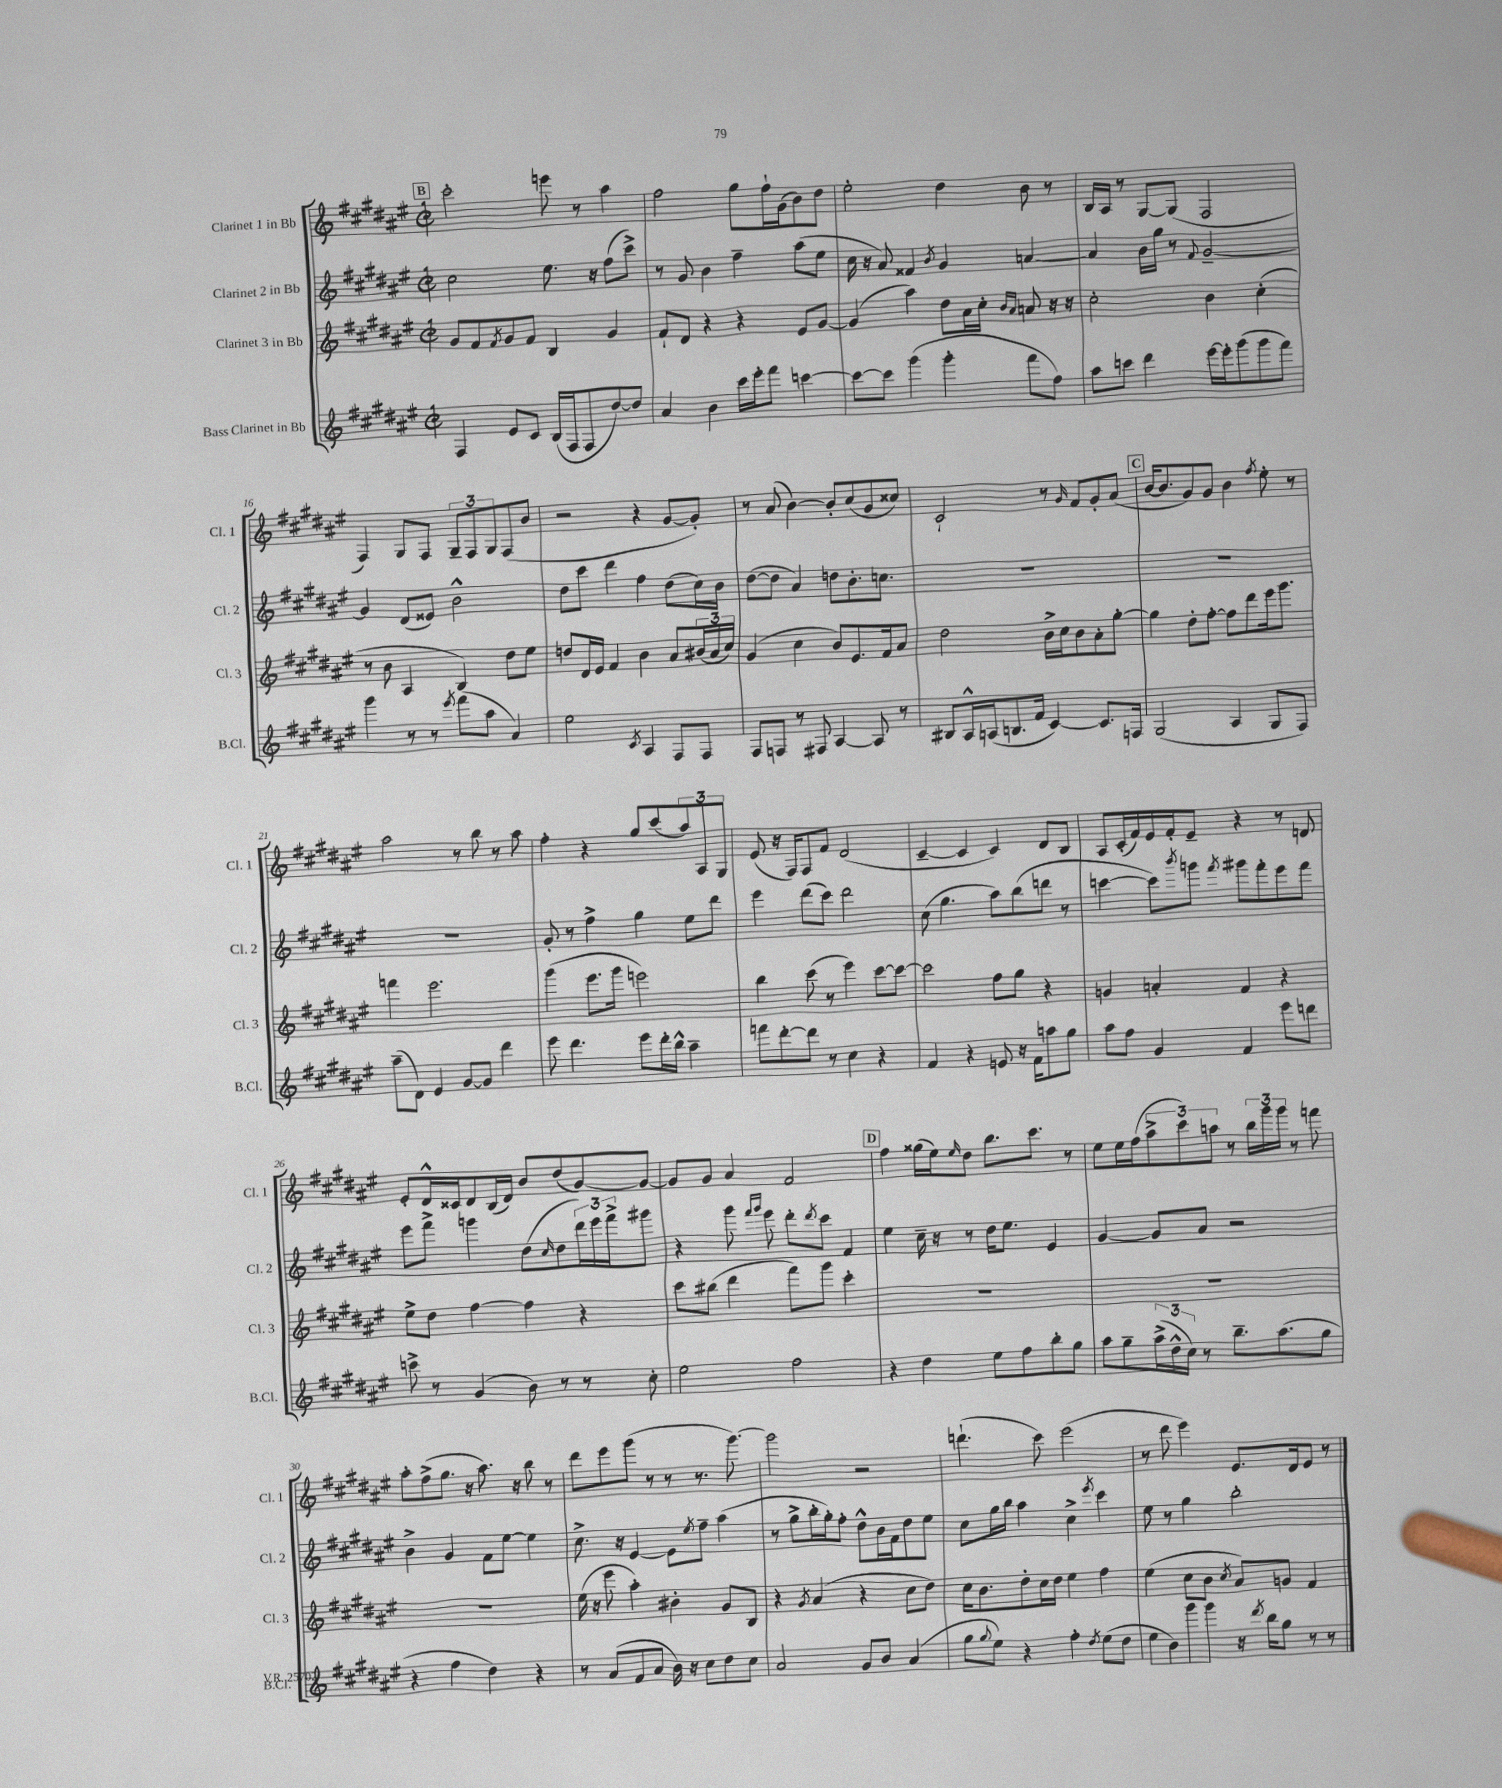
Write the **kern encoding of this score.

**kern	**kern	**kern	**kern
*part4	*part3	*part2	*part1
*staff4	*staff3	*staff2	*staff1
*I"Bass Clarinet in Bb	*I"Clarinet 3 in Bb	*I"Clarinet 2 in Bb	*I"Clarinet 1 in Bb
*I'B.Cl.	*I'Cl. 3	*I'Cl. 2	*I'Cl. 1
*clefG2	*clefG2	*clefG2	*clefG2
*k[f#c#g#d#a#e#]	*k[f#c#g#d#a#e#]	*k[f#c#g#d#a#e#]	*k[f#c#g#d#a#e#]
*M2/2	*M2/2	*M2/2	*M2/2
*met(c|)	*met(c|)	*met(c|)	*met(c|)
!!LO:REH:place=s1:t=B
=12	=12	=12	=12
4F#/	8g#/L	2cc#\	2ccc#'\
.	8f#/	.	.
.	8qf#/	.	.
8e#/L	8g#/	.	.
8c#/J	8f#/J	.	.
(16B/LL	4B/	8.ee#\	8eeen\
16F#/J	.	.	.
8F#/	.	.	8r
.	.	16r	.
[8dd#/)	4g#/	(8ff#\L	4aa#\
8dd#/J]	.	8ccc#^\J)	.
=13	=13	=13	=13
4a#/	8f#`/L	8r	2ff#\
.	8d#/J	8g#/	.
4b\	4r	4b\	.
16ccc#\LL	4r	4ff#~\	8gg#\L
16eee#'\J	.	.	.
8fff#\J	.	.	16ff#`\L
.	.	.	(16g#\J
[4cccn\	8e#/L	(8aa#\L	8b\)
.	[8g#/J	8ee#\J	8dd#\J
=14	=14	=14	=14
8ccc\L_	(4g#/]	16cc#\	2ee#'\
.	.	16r	.
8ccc\J]	.	8a#/)	.
(4ggg#\	4aa#\)	4f##X/	.
.	.	8qb/	.
4ggg#'\	8dd#\L	4g#/	4dd#\
.	16a#\L	.	.
.	16cc#'\JJ	.	.
.	16qqb/LL	.	.
.	16qqa#/JJ	.	.
8fff#\L	8an/	[4an/	8b\
8ff#\J)	16r	.	8r
.	16r	.	.
=15	=15	=15	=15
8aa#\L	2cc#'\	4a/]	16B/LL
.	.	.	16A#/JJ
8cccn\J	.	.	8r
4ddd#\	.	16b\LL	[8G#/L
.	.	16gg#\JJ	.
.	.	8r	(8G#/J]
.	.	8qqf#/	.
[16eee#\LL	4b\	[2g#~/	2F#/
16eee#'\J]	.	.	.
(8ggg#\	.	.	.
8ggg#\	(4cc#'\	.	.
8fff#\J)	.	.	.
!!LO:LB:g=z
=16	=16	=16	=16
4ggg#\	8r	4g#/]	4F#/)
.	8b\	.	.
8r	4A#/	(8d#/L	8G#/L
8r	.	8e##X/J)	8F#/J
8qeee#/	.	.	.
(8fff#\L	4B/)	2b^^\	12G#~/L
.	.	.	12F#/
8aa#\J	.	.	.
.	.	.	12G#/
4a#/)	8dd#\L	.	(8F#/
.	8ee#\J	.	8b/J
=17	=17	=17	=17
2ee#\	8ddn/L	8dd#\L	2r
.	16d#/L	8ccc#\J	.
.	16e#/JJ	.	.
.	4f#/	4ddd#\	.
8qc#/	.	.	.
4A#/	4b\	4ff#\	4r
8F#/L	8a#/L	(8dd#\L	[8g#/L
8F#/J	(24b#X/L	16cc#\L)	8g#'/J])
.	24a#/	.	.
.	.	16b\JJ	.
.	24cc#/JJ)	.	.
=18	=18	=18	=18
8F#/L	(4g#/	([8dd#\L	8r
8Fn/J	.	8dd#\J]	(8a#/
8r	4cc#\	4a#/)	[4b\)
8F#X/	.	.	.
[4A#/	8b/L)	8ddn\L	8b'/L]
.	8.e#/	8.b'\	(8cc#/
8A#/]	.	.	8g#/
.	16f#/k	8.ccn\J	.
8r	8a#/J	.	8cc##X/J)
=19	=19	=19	=19
8B#X/L	2dd#\	1r	2c#`/
16A#^^/L	.	.	.
(16An/J	.	.	.
8.Bn/	.	.	.
16f#/Jk	.	.	.
[4c#/)	16b^\LL	.	8r
.	16cc#\J	.	.
.	.	.	16qqg#/
.	8b\	.	8f#/L
8.c#/L]	8a#'\	.	8g#'/
.	[8gg#'\J	.	(8a#/J
16Fn/Jk	.	.	.
!!LO:REH:place=s1:t=C
=20	=20	=20	=20
(2G#/	4gg#\]	1r	[16b/KL
.	.	.	8.b/]
.	8dd#'\L	.	8g#/)
.	[8ff#'\J	.	8g#/J
4A#/	8ff#\L]	.	4b\
.	8ddd#\	.	.
.	.	.	8qff#/
8G#/L	16eee#\k	.	8ee#'\
.	8.ggg#\J	.	.
8F#/J)	.	.	8r
!!LO:LB:g=z
=21	=21	=21	=21
(8aa#~\L	4fffn\	1r	2aa#\
8d#\J)	.	.	.
4e#/	2.eee#\	.	.
[8g#/L	.	.	8r
8g#/J]	.	.	8bb\
4ddd#\	.	.	8r
.	.	.	8aa#\
=22	=22	=22	=22
8eee#\	(4ggg#\	8g#'/	4ff#'\
4.ddd#\	.	8r	.
.	8.eee#\L	4ff#^\	4r
.	16ggg#\Jk	.	.
8eee#\L	2eeen\)	4gg#\	8gg#/L
16ddd#'\L	.	.	(8ccc#/
16bb^^\JJ	.	.	.
4aa#~\	.	8ee#\L	12aa#/)
.	.	.	12A#/
.	.	8ddd#\J	.
.	.	.	12G#/J
=23	=23	=23	=23
8fffn\L	4bb\	4eee#\	(8e#/
[8ddd#'\	.	.	16r
.	.	.	16F#/KL)
8ddd#\J]	(8ccc#\	(8ddd#\L	8F#/
8r	8r	8ccc#\J)	8f#/J
4cc#\	4eee#\)	2ddd#\	(2d#/
4r	[8ccc#\L	.	.
.	8ccc#\J_	.	.
=24	=24	=24	=24
4f#/	2ccc#\]	(8cc#\	[4c#~/
.	.	4.gg#\	.
4r	.	.	4c#/]
8en/	8ff#\L	8aa#\L)	4c#/)
16r	8gg#\J	(8bb\	.
16f#\KL	.	.	.
8aan\	4r	8dddn\J	8d#/L
8gg#\J	.	8r	8B/J
=25	=25	=25	=25
8aa#\L	4gn/	[4cccn\	8A#/L
8ff#\J	.	.	(16c#'/L
.	.	.	16f#/)
4g#/	4an'/	8ccc\L])	16e#/
.	.	.	16f#'/J
.	.	8qbbb/	.
.	.	8gggn\J	8e#~/J
.	.	8qfff#/	.
4f#/	4f#/	8ggg#X\L	4r
.	.	8fff#'\	.
8eee#\L	4r	8eee#\	8r
8dddn\J	.	8fff#\J	8dn/
!!LO:LB:g=z
=26	=26	=26	=26
8cccn^\	8ee#^\L	8eee#\L	8e#'/L
8r	8dd#\J	8fff#^\J	16d#^^/L
.	.	.	16c##X/J
(4g#/	[4ff#\	4gggn\	8d#/
.	.	.	(16B/L
.	.	.	16d#/JJ)
8b\)	4ff#\]	(8dd#\L	8b/L
.	.	16qqcc#/	.
8r	.	8dd#\	(8dd#/
8r	4r	24ddd#\L)	[8g#/)
.	.	24eee#\	.
.	.	24fff#^\J	.
8cc#'\	.	8ggg#X\J	8g#/J_
=27	=27	=27	=27
2ee#\	8ccc#\L	4r	8g#/L]
.	(8bb#X\J	.	8g#/J
.	4ddd#\	8ggg#\	4a#/
.	.	16qqfff#/LL	.
.	.	16qqggg#/JJ	.
.	.	8eee#\	.
2ff#\	8fff#\L)	8ddd#'\L	2f#/
.	.	8qddd#/	.
.	8ggg#\J	8ccc#\J	.
.	4ccc#'\	4f#/	.
!!LO:REH:place=s1:t=D
=28	=28	=28	=28
4r	1r	4ee#\	4ff#\
4dd#\	.	16cc#~\	(16gg##X\LL
.	.	16r	16ee#\J)
.	.	.	16qqee#/
.	.	8r	8dd#\J
8ee#\L	.	16dd#\KL	8.bb\L
.	.	8.ee#\J	.
8ff#\	.	.	.
.	.	.	8.ccc#\J
8bb'\	.	4e#/	.
8gg#\J	.	.	8r
=29	=29	=29	=29
8aa#\L	1r	[4g#/	8ee#\L
8gg#~\	.	.	16ee#\L
.	.	.	(16ff#\J
(24aa#^\L	.	8g#/L]	12aa#^\
24dd#^^\	.	.	.
24cc#\JJ)	.	.	12ccc#\)
8r	.	8a#/J	.
.	.	.	12aan\J
8.bb~\L	.	2r	8r
.	.	.	24bb\LL
.	.	.	24ggg#\
(8.aa#\	.	.	.
.	.	.	24ggg#\JJ
.	.	.	8r
8gg#\J	.	.	8fffn\
!!LO:LB:g=z
=30	=30	=30	=30
4r	1r	4b^\	8aa#'\L
.	.	.	(8ff#^\
4ff#\	.	4g#/	8.gg#\J
.	.	.	16r
4dd#\)	.	8f#\L	8.aa#\)
.	.	[8ee#\J	.
.	.	.	16r
4r	.	4ee#\]	8bb\
.	.	.	8r
=31	=31	=31	=31
8r	(16ee#\	8.cc#^\	8ddd#\L
.	16r	.	.
(8a#/L	8eee#\	.	8eee#\
.	.	16r	.
8f#/	4aa#'\)	[4e#/	(8ggg#\J
8a#/J	.	.	8r
16b\)	4b#X'\	8e#\L]	8r
16r	.	.	.
.	.	8qee#/	.
8cc#\L	.	8ff#~\J	8.r
8dd#\	8g#/L	(4aa#\	.
.	.	.	[8.ggg#\)
8cc#\J	8B/J	.	.
=32	=32	=32	=32
2a#/	4r	8r	2ggg#\]
.	.	8gg#^\L	.
.	8qg#/	.	.
.	(4a#/	16bb'\L	.
.	.	16gg#'\J)	.
.	.	8ff#'\J	.
8g#/L	4r	8dd#^^\L	2r
8b/J	.	16b\L	.
.	.	16f#\J	.
(4a#/	8cc#\L	8dd#\	.
.	8dd#\J)	8ee#\J	.
=33	=33	=33	=33
8gg#\L	16cc#\KL	8cc#\L	(4.dddn`\
.	8.b\	.	.
8qqgg#/	.	.	.
8ee#\J)	.	16gg#\L	.
.	.	16bb\JJ	.
4r	8dd#'\	4aa#\	.
.	16cc#\L	.	8ccc#\)
.	16dd#\JJ	.	.
4ff#'\	4ee#\	4cc#^\	(2eee#\
8qdd#/	.	8qeee#/	.
(8ee#\L	4ff#\	4ccc#\	.
8dd#\J	.	.	.
=34	=34	=34	=34
8ee#\L	(4ee#\	8ee#\	8r
8b\)	.	8r	8ddd#\
8ggg#\	8cc#\L	4gg#\	4eee#\)
8ggg#\J	8b\J	.	.
.	8qcc#/	.	.
16r	8a#/L)	2bb'\	8.e#/L
8qddd#/	.	.	.
16bb\KL	.	.	.
8gg#\J	8gn/J	.	.
.	.	.	16d#/k
8r	4f#/	.	8e#/J
8r	.	.	8r
==	==	==	==
*-	*-	*-	*-
